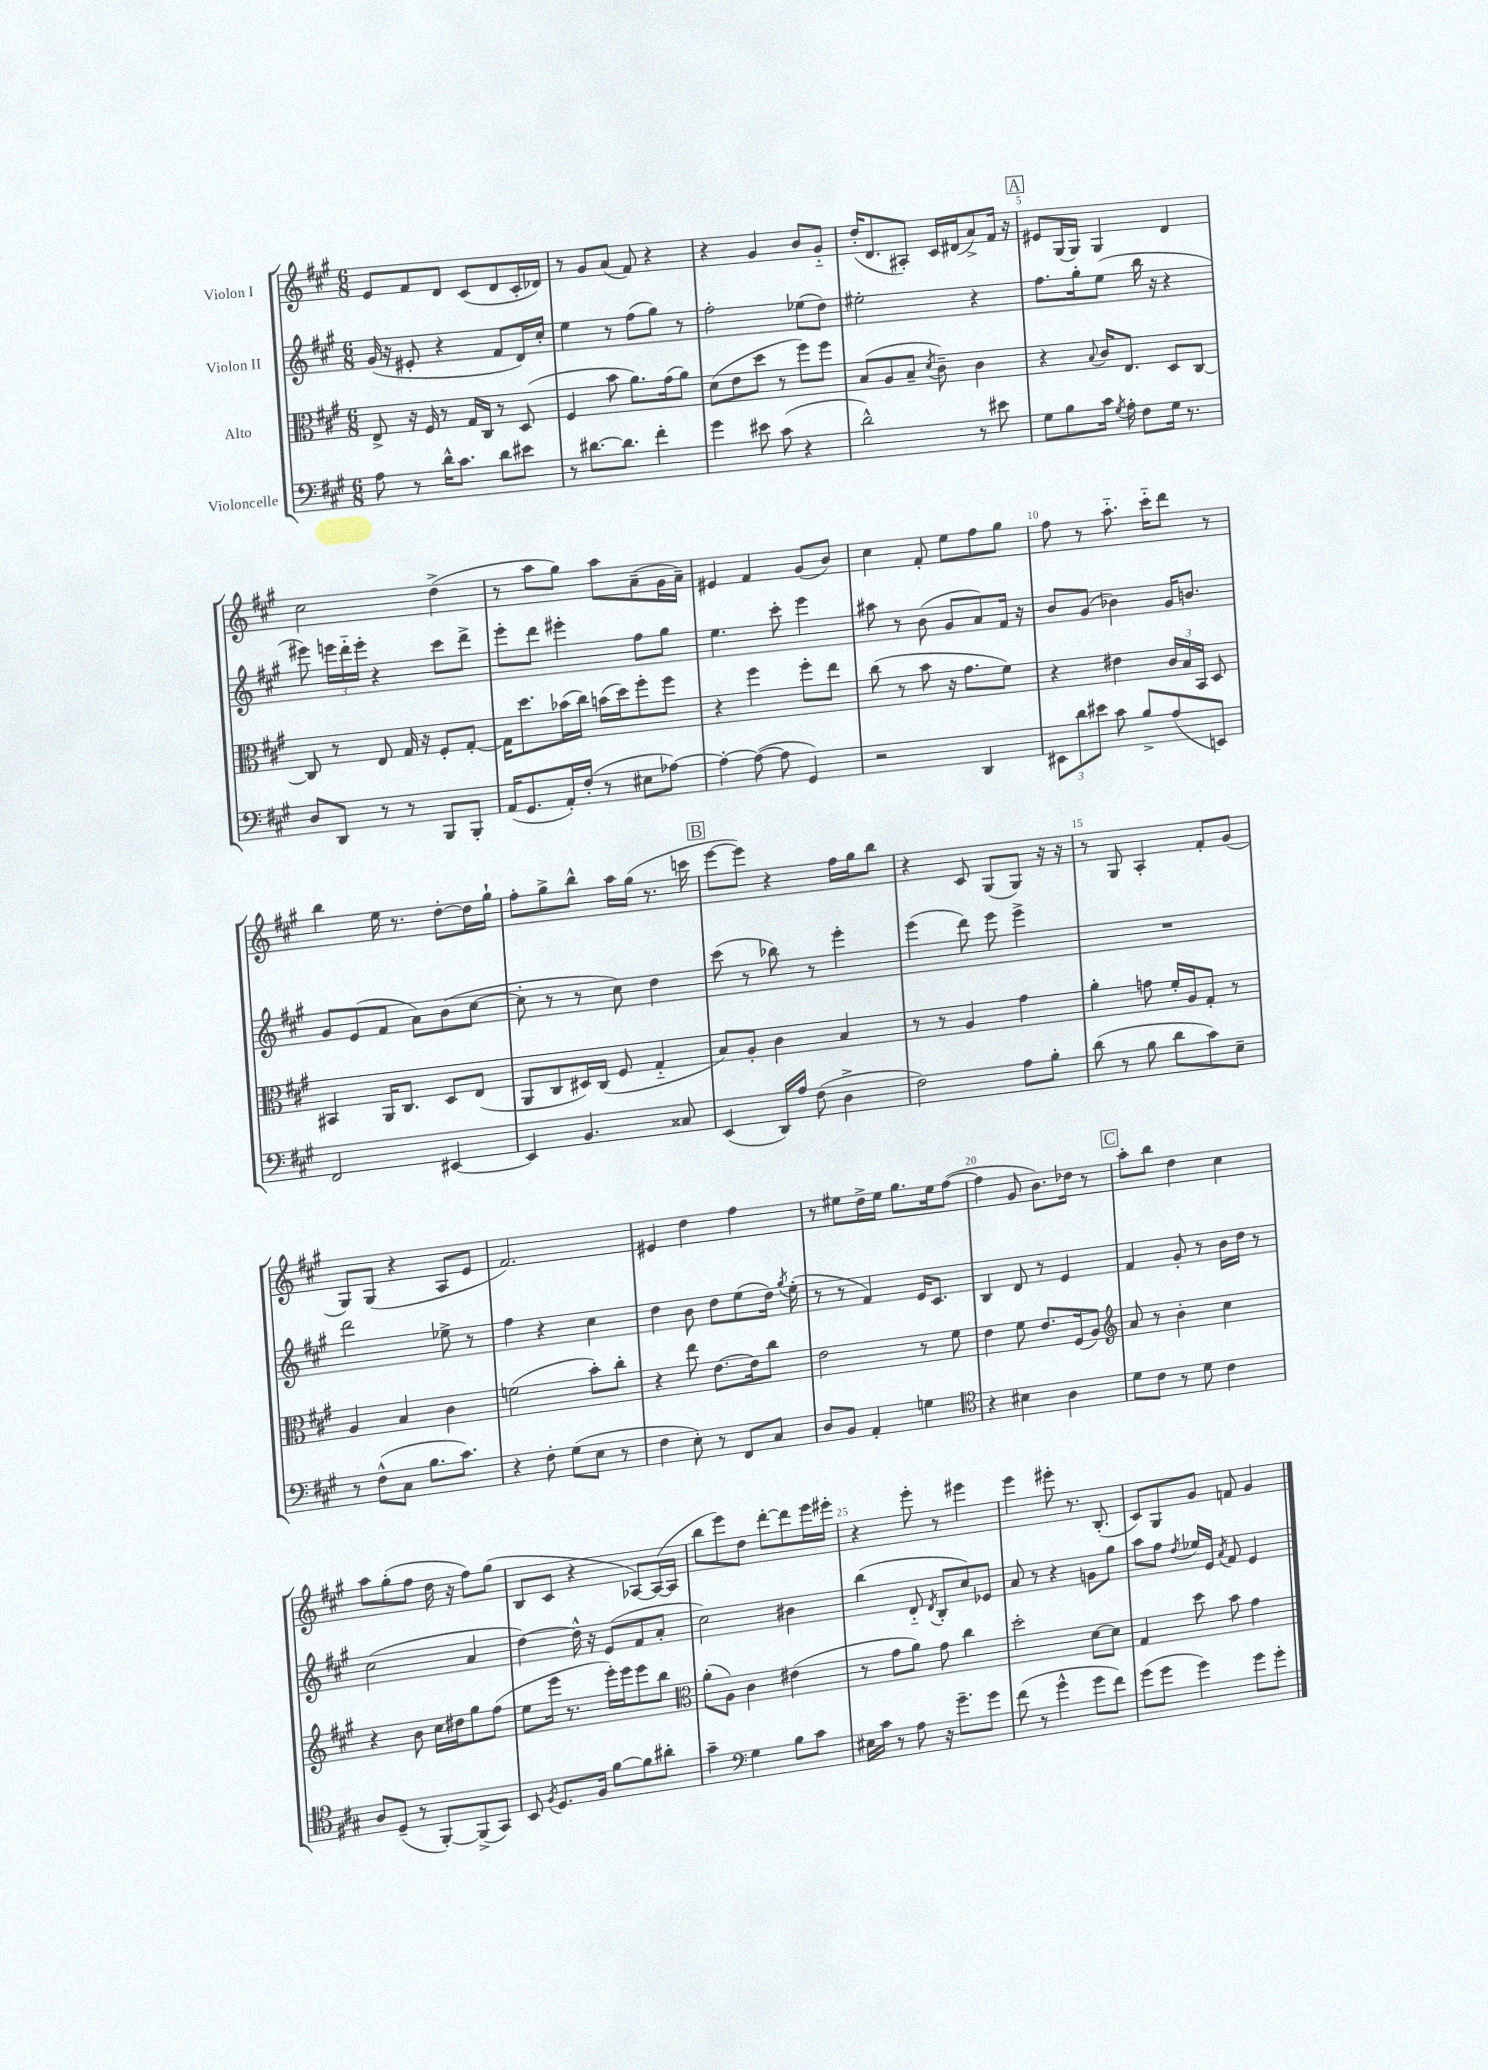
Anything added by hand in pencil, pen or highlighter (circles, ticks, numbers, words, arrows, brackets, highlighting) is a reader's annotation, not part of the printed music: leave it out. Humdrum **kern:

**kern	**kern	**kern	**kern
*staff4	*staff3	*staff2	*staff1
*clefF4	*clefC3	*clefG2	*clefG2
*k[f#c#g#]	*k[f#c#g#]	*k[f#c#g#]	*k[f#c#g#]
*M6/8	*M6/8	*M6/8	*M6/8
8A\	8E^/	(16g#/	8e/L
.	.	16r	.
8r	16r	8e#'/	8f#/
.	16F#/	.	.
16d^^\LK	8r	4r	8d/J
8.c#\J	.	.	.
.	16G#/LL	.	(8c#/L
.	16C#/JJ	.	.
8d\L	8r	8f#/L	8d/
8e#\J	(8D/	16d/L)	16c#'/L
.	.	16cc#'/JJ	16d-/JJ)
=	=	=	=
8r	4F#/	4ee\	8r
[8.d#\L	.	.	8g#/L
.	8b\	8r	(8a/J
8.d#\]J	.	.	.
.	8.a\L)	(8ff#\L	8f#/)
4f#'\	.	8gg#\J)	4r
.	(16g#\k	.	.
.	8a\J)	8r	.
=	=	=	=
4g#\	(8d\L	2ff#'\	4r
.	8e\	.	.
8e#\	8dd\J	.	4g#/
(8c#\	8r	.	.
4r	8ff#\L)	(8ee-\L	8b/L
.	8ff#\J	8dd\J)	8g#'~/J
=	=	=	=
2d^^\)	(8B/L	2ee#'\	(16dd'/LK
.	.	.	8.d/
.	8A/	.	.
.	8B~/J	.	8A#'/J)
.	8qd/	.	.
.	8c#~\)	.	16c#/LL
.	.	.	(16d#/J
8r	4c#\	4r	8a^/)
8e#\	.	.	16f#/Jk
.	.	.	16r
=	=	=	=
8G#\L	4r	8.ff#\L	8e#/L
8B\	.	.	(16G#/L
.	.	16gg#'\k	16G#/JJ)
.	8qqB/	.	.
16c#\Jk	16c#/LK	(8ee\J	4G#/
8qG#/	.	.	.
16A'\	8.E/J	.	.
8F#\L	.	16bb\	.
.	.	16r	.
16G#\Jk	8D/L	4r	4d/
8.r	.	.	.
.	[8C#/J	.	.
=	=	=	=
8D/L	8C#/]	8eee#\)	2cc#\
8DD/J	8r	24eee\LL	.
.	.	24ddd'~\	.
.	.	24eee'\JJ	.
8r	8E/	4r	.
8r	16G#/	.	.
.	16r	.	.
8BBB/L	8F#'/L	8ccc#\L	(4dd^\
8BBB'/J	[8G#'/J	8ddd^\J	.
=	=	=	=
(16AA/LK	16G#\]LK	8eee'\L	8r
8.GG#/	8.dd\	.	.
.	.	8ddd\J	8aa\L
16AA'/L)	(16b-\L	4eee#'\	8gg#\J)
(16F#'/JJ	16cc#\JJ)	.	.
8r	(16b\LL	.	8aa\L
.	16dd\J)	.	.
8E#\L	8ff#'\	8ff#\L	(8a~\
[8A-\J)	8ff#\J	8gg#\J	16g#\L
.	.	.	16a~\JJ)
=	=	=	=
4A-'\_	4r	4.ee\	4e#/
(8A-\_	4ff#\	.	4f#/
8A-\]	.	8ccc#'\	.
4GG#/)	8ff#'\L	4eee\	(8g#/L
.	8ee\J	.	8b/J)
=	=	=	=
2r	(8cc#\	8aa#\	4cc#\
.	8r	8r	.
.	8b\	(8b\	8f#'/
.	16r	8g#/L	8ee\L
.	8.g#\L	.	.
4DD/	.	8a/)	8ff#\
.	8f#\J)	16f#/Jk	8gg#\J
.	.	16r	.
=	=	=	=
12EE#\L	4r	8b/L	8ff#\
12d\	.	.	.
.	.	(8g#/J	8r
12e#\J	.	.	.
8c#\	4e#\	4b-\)	8.aa'~\
8B^/L	.	.	.
.	.	.	16ccc#'~\LK
(8A/	24c#/LL	16g#/LK	8ddd\J
.	24B/	.	.
.	.	8.b/J	.
.	24BB/JJ	.	.
8EE/J)	8D/	.	8r
=	=	=	=
2FF#/	4BB#/	8g#/L	4bb\
.	.	(8e/	.
.	16AA/LK	8f#/J	16ee\
.	8.C#/J	.	8.r
.	.	8a\L)	.
[4EE#/	8D/L	(8b\	[8dd'\L
.	(8E/J	[8cc#\J	16dd\]L
.	.	.	16gg#`\JJ
=	=	=	=
4EE#/]	8AA/L	8cc#'\]	8ff#'\L
.	8C#/	8r	8gg#^\
4.BB/	16D#/L)	8r	8bb^^\J
.	(16C#/JJ	.	.
.	8F#/	8cc#\)	16aa\LL
.	.	.	(16gg#\JJ
.	4G#'~/	4dd\	8.r
8C##/	.	.	.
.	.	.	16ccc\
=	=	=	=
(4EE/	8B/L)	(8ccc#\	[8eee\L
.	8A'/J	8r	8eee\]J)
16DD/LL)	4c#\	8bb-\)	4r
16A/JJ	.	.	.
(8F#\	.	8r	.
4D^\	4B/	4eee'\	16ff#\LL
.	.	.	16gg#\J
.	.	.	8bb\J
=	=	=	=
2F#\)	8r	(4eee\	4r
.	8r	.	.
.	4A/	8ddd\)	8c#/
.	.	8eee\	(8G#/L
8A\L	4g#\	4eee^\	8G#/J)
8B'\J	.	.	16r
.	.	.	16r
=	=	=	=
(8d\	4a'\	2.r	8r
8r	.	.	8G#/
8B\	8g\	.	4A'/
8d\L	16f#'/LL	.	.
.	16A/J	.	.
8c#\)	8G#'/J	.	8f#'/L
8E~\J	8r	.	(8g#/J
=	=	=	=
8r	4A/	2ddd\	8G#/L)
(8F#^^\L	.	.	(8G#/J
8C#\J	4B/	.	4r
8.B\L	.	.	.
.	4c#\	8ee-^\	8A/L
8.c#\J)	.	.	.
.	.	8r	8e/J
=	=	=	=
4r	(2f\	4ff#\	2.f#/)
8F#'\	.	4r	.
(8G#\L	.	.	.
8E\J	8b'\L)	4cc#\	.
8r	8cc#'\J	.	.
=	=	=	=
4F#\	4r	4dd\	4e#/
8E'\)	8ee\	8b\	4dd\
8r	[8.e\L	8dd\L	.
8FF#/L	.	(8ee\	4ff#\
.	16e\]k	.	.
8C#/J	8cc#\J	16dd\Jk)	.
.	.	8qgg#/	.
.	.	(16ee'\	.
=	=	=	=
8D/L	2e\	8r	8r
8BB/J	.	8r	8ee#\L
4AA'/	.	4f#/)	16dd^\L
.	.	.	16ee#\JJ
.	.	.	8.gg#\L
4G\	8r	16e/LK	.
.	.	8.c#/J	16ee#\k
.	8f#\	.	([8ff#\J
=	=	=	=
*clefC4	*	*	*
4r	4e\	4B/	4ff#\]
4B#\	8f#\	8d/	8g#/
.	8.e/L	8r	8.b\L)
4A\	.	4e/	.
.	(16F#/k	.	16dd-\Jk
.	8A/J)	.	8r
=	=	=	=
*	*clefG2	*	*
8d\L	8a/	4f#/	8aa'\L
8c#\J	8r	.	8bb\J
8r	4b'\	8g#'/	4dd\
8d\	.	8r	.
4c#\	4cc#\	16b\LL	4cc#\
.	.	16dd\JJ	.
.	.	8r	.
=	=	=	=
8A/L	4r	(2cc#\	8aa\L
(8D~/J	.	.	(8gg#'\
8r	8b\	.	8ff#\J
[8FF#'/L)	16cc#\LL	.	16dd\
.	16dd#\J	.	16r
(8FF#^/]	8gg#\	4a/	8ff#\L)
8GG#/J)	(8ff#\J	.	(8gg#\J
=	=	=	=
8BB/	8ee\L	[4dd\)	8B/L
8qF#/	.	.	.
8.D/L	16eee\Jk	.	8c#/J
.	8.r	.	.
.	.	16dd^^\]	4r
16F#/Jk	.	16r	.
[8f#\L	16eee'\LL)	(8e/L	.
.	16eee\J	.	.
8f#\]	8eee\	8f#/	[8A-/L)
8a#'\J	8bb\J	8a'/J	(16A-/_L
.	.	.	16A-/]JJ
=	=	=	=
*	*clefC3	*	*
4g#~\	(8a'\L	2cc#\)	8bb\L
.	8A\J)	.	8eee\)
*clefF4	*	*	*
4G#\	4c#\	.	8dd\J
.	.	.	[8ddd'\L
8B\L	(4e#\	4b#\	8ddd\]
8c#\J	.	.	16eee\L
.	.	.	16eee#'\JJ
=	=	=	=
16E#\LL	8r	(4bb\	4r
16c#\JJ	.	.	.
8r	8g#\L	.	.
8A\	8a\J)	8d'~/	8eee'\
.	.	8qd/	.
16r	8g#\	8B'/L	8r
8.g#~\L	.	.	.
.	4cc#\	8cc#/)	4eee#\
8g#\J	.	8e-/J	.
=	=	=	=
(8f#\	2dd'\	8a/	4eee\
8r	.	8r	.
4g#^^\	.	4r	8eee#'\
.	.	.	8.r
8g#\L	[8d\L	8g\L	.
.	.	.	(8.B'/
8f#\J)	8d\]J	8gg#\J	.
=	=	=	=
(8g#\L	4G#/	8aa\L	8c#/L)
8g#\J	.	8ff#\J	8G#/
.	.	8qdd/	.
4g#\)	8dd\	16ee-/LL	8g#/J
.	.	16e/JJ	.
.	.	8qa/	.
.	8b\	8f#/	8f/
8g#\L	4g#\	4e/	4g#/
8g#'\J	.	.	.
==	==	==	==
*-	*-	*-	*-
